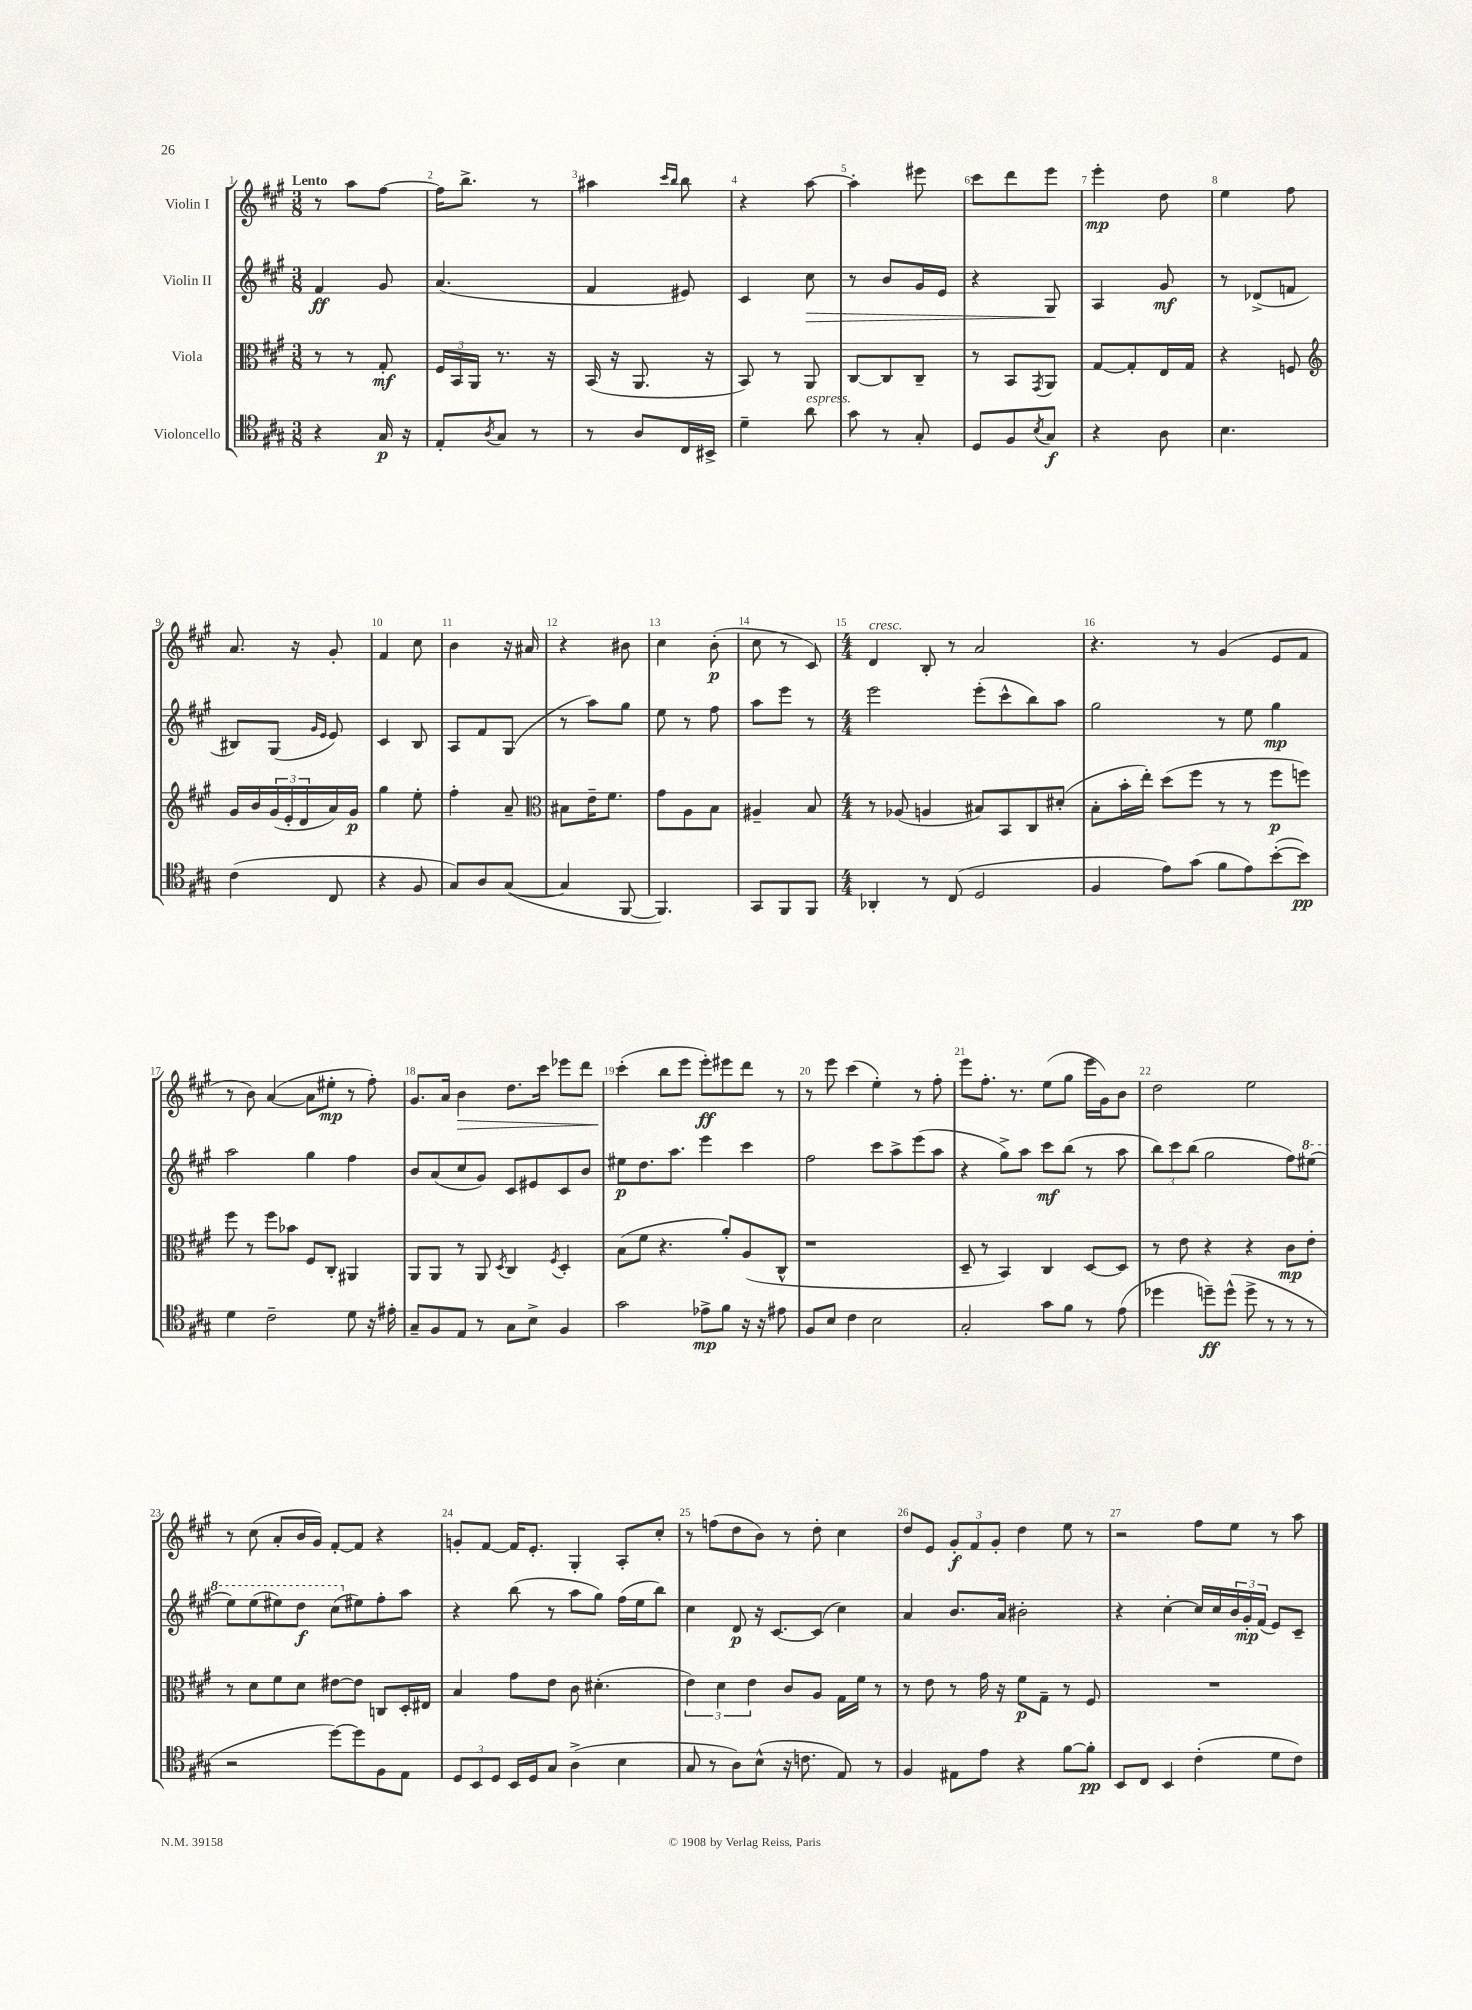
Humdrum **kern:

**kern	**kern	**kern	**kern
*staff4	*staff3	*staff2	*staff1
*clefC4	*clefC3	*clefG2	*clefG2
*k[f#c#g#]	*k[f#c#g#]	*k[f#c#g#]	*k[f#c#g#]
*M3/8	*M3/8	*M3/8	*M3/8
4r	8r	4f#/	8r
.	8r	.	8aa\L
16G#/	8G#'/	8g#/	[8ff#\J
16r	.	.	.
=	=	=	=
8E'/L	24F#/LL	(4.a/	16ff#\]LK
.	24BB/	.	.
.	.	.	8.bb^\J
.	24AA/JJ	.	.
8qA/	.	.	.
8G#/J	8.r	.	.
8r	.	.	8r
.	16r	.	.
=	=	=	=
8r	(16BB/	4f#/	4aa#\
.	16r	.	.
8A/L	8.AA/	.	.
.	.	.	16qqccc#/LL
.	.	.	16qqbb/JJ
16C#/L	.	8e#/)	8bb\
16BB#^/JJ	16r	.	.
=	=	=	=
4d~\	8BB/)	4c#/	4r
.	8r	.	.
8a\	8AA/	8cc#\	[8aa\
=	=	=	=
8g#\	[8C#/L	8r	4aa'\]
8r	8C#/]	8b/L	.
8G#'/	8C#~/J	16g#/L	8eee#\
.	.	16e/JJ	.
=	=	=	=
8D/L	8r	4r	8ccc#\L
8F#/	8BB/L	.	8ddd\
8qB/	8qGG#/	.	.
8G#/J	8AA/J	8G#/	8eee\J
=	=	=	=
4r	[8G#/L	4A/	4eee'\
.	8G#'/]	.	.
8A\	16E/L	8g#/	8dd\
.	16G#/JJ	.	.
=	=	=	=
4.B\	4r	8r	4ee\
.	.	(8d-^/L	.
.	8F/	8f/J	8ff#\
=	=	=	=
*	*clefG2	*	*
(4c#\	16g#/LL	8B#/L)	8.a/
.	16b/	.	.
.	(24g#/	(8G#/J	.
.	24e'/	.	.
.	.	.	16r
.	24d/	.	.
.	.	16qqg#/LL	.
.	.	16qqe/JJ	.
8C#/	16a/)	8e/)	8g#'/
.	16g#/JJ	.	.
=	=	=	=
4r	4gg#\	4c#/	4f#/
8F#/	8ee'\	8B/	8cc#\
=	=	=	=
8G#/L)	4ff#'\	8A/L	4b\
8A/	.	8f#/	.
([8G#/J	8a~/	(8G#/J	16r
.	.	.	16a#/
=	=	=	=
*	*clefC3	*	*
4G#/]	8B#\L	8r	4r
.	16e~\K	8aa\L)	.
.	8.f#\J	.	.
[8FF#/	.	8gg#\J	8b#\
=	=	=	=
4.FF#/])	8g#\L	8ee\	4cc#\
.	8A\	8r	.
.	8B\J	8ff#\	(8b'\
=	=	=	=
8GG#/L	4A#~/	8aa\L	8cc#\
8FF#/	.	8eee\J	8r
8FF#/J	8B/	8r	8c#/)
=	=	=	=
*M4/4	*M4/4	*M4/4	*M4/4
4AA-'/	8r	2eee\	4d/
.	(8A-/	.	.
8r	4A/	.	8B'/
(8C#/	.	.	8r
2D/	8B#/L)	(8eee'\L	2a/
.	8BB/	8ccc#^^\	.
.	8C#/	8bb\)	.
.	(8d#'/J	8aa\J	.
=	=	=	=
4F#/	8B'\L	2gg#\	4.r
.	16b'\L	.	.
.	16ee'\JJ)	.	.
8e\L)	(8dd\L	.	.
(8g#\J	8ff#\J	.	8r
8f#\L	8r	8r	(4g#/
8e\)	8r	8ee\	.
([8b'\	8ff#\L	4gg#\	8e/L
8b\]J)	8ff\J)	.	8f#/J
=	=	=	=
4d\	8ff#\	2aa\	8r
.	8r	.	8b\)
2c#~\	8ff#\L	.	([4a/
.	8b-\J	.	.
.	8F#/L	4gg#\	8a\]L
.	8C#'/J	.	8ee#'\J
8d\	4AA#/	4ff#\	8r
16r	.	.	8ff#'\)
16e#'\	.	.	.
=	=	=	=
8G#~/L	8AA/L	8b/L	8.g#/L
8F#/	8AA/J	(8a/	.
.	.	.	16a/Jk
8E/J	8r	8cc#/	4b\
8r	8AA/	8g#/J)	.
.	8qD/	.	.
8G#\L	4C#/	8c#/L	8.dd\L
8B^\J	.	8e#/	.
.	.	.	16ccc#\Jk
.	8qF#/	.	.
4F#/	4D'/	8c#/	8eee-\L
.	.	8b/J	8ddd\J
=	=	=	=
2g#\	(8B\L	8ee#\L	(4ccc#'\
.	8f#\J	8.dd\	.
.	4.r	.	8bb\L
.	.	8.aa\J	.
.	.	.	8eee\J
8e-^\L	.	4eee\	8eee'\L)
8f#\J	8a'/L)	.	8eee#\
16r	(8A/	4ccc#\	8ddd\J
16r	.	.	.
8e#\	8C#^^/J	.	8r
=	=	=	=
8F#/L	1r	2ff#\	8r
8B/J	.	.	8eee\
4c#\	.	.	(4ccc#\
2B\	.	8ccc#\L	4ee'\)
.	.	8aa^\	.
.	.	(8eee\	8r
.	.	8aa\J	8ff#'\
=	=	=	=
2G#'/	8D~/	4r	8eee\L
.	8r	.	8.ff#'\J
.	4BB/)	8gg#^\L)	.
.	.	.	8.r
.	.	8aa\J	.
8g#\L	4C#/	8ccc#\L	(8ee\L
8f#\J	.	(8bb\J	8gg#\J
8r	[8D/L	8r	16eee\LL
.	.	.	16g#\J)
(8e\	8D/]J	8aa\	8b\J
=	=	=	=
4dd-\	8r	12bb\L)	2dd\
.	.	12ccc#\	.
.	8e\	.	.
.	.	(12bb\J	.
8dd~\L)	4r	2gg#\	.
(8dd^^\J	.	.	.
8dd^\	4r	.	2ee\
8r	.	.	.
8r	8c#\L	8ff#\L)	.
8r	8e'\J	(8eee#\J	.
=	=	=	=
2r	8r	8eee\L)	8r
.	8d\L	(8eee\	(8cc#\
.	8f#\	8eee#\)	8a'/L
.	8d\J	8ddd\J	16b/L
.	.	.	16g#/JJ)
[8dd\L)	[8e#\L	(8ccc#\L	[8f#'/L
8dd\]	8e#\]J	8ee#\)	8f#/]J
8F#\	8C/L	8ff#'\	4r
8E\J	16D'/L	8aa\J	.
.	16E#/JJ	.	.
=	=	=	=
12D/L	4B/	4r	8g'/L
12BB/	.	.	.
.	.	.	[8f#/J
12D/J	.	.	.
16BB/LL	8g#\L	(8bb\	16f#/]LK
16D/J	.	.	8.e'/J
8G#/J	8e\J	8r	.
(4A^\	8c#\	8aa\L	4G#'/
.	(4.d#'\	8gg#\J)	.
4B\	.	(16ff#\LL	8A'/L
.	.	16ee\J	.
.	.	8bb\J)	8cc#'/J
=	=	=	=
8G#/	6e\)	4cc#\	8r
8r	.	.	(8ff\L
.	6d\	.	.
8A\L)	.	8d/	8dd\
.	6e\	.	.
(8B^^\J	.	16r	8b\J)
.	.	[8.c#/L	.
16r	8c#/L	.	8r
8.c\	.	.	.
.	8A/J	(8c#/]J	8dd'\
8E/)	16G#\LL	4cc#\)	4cc#\
.	16f#\JJ	.	.
8r	8r	.	.
=	=	=	=
4F#/	8r	4a/	8dd/L
.	8e\	.	8e/J
8E#\L	8r	8.b/L	12g#'/L
.	.	.	12f#/
8e\J	16g#\	.	.
.	.	.	12g#'/J
.	16r	16a/Jk	.
4r	8f#\L	2b#'\	4dd\
.	8G#~\J	.	.
[8f#\L	8r	.	8ee\
8f#'\]J	8F#/	.	8r
=	=	=	=
8BB/L	1r	4r	2r
8C#/J	.	.	.
4BB/	.	[4cc#'\	.
(4c#'\	.	16cc#/]LL	8ff#\L
.	.	16cc#/	.
.	.	24b/	8ee\J
.	.	24g#'/	.
.	.	(24f#/JJ	.
8d\L	.	8e/L)	8r
8c#\J)	.	8c#~/J	8aa\
==	==	==	==
*-	*-	*-	*-
